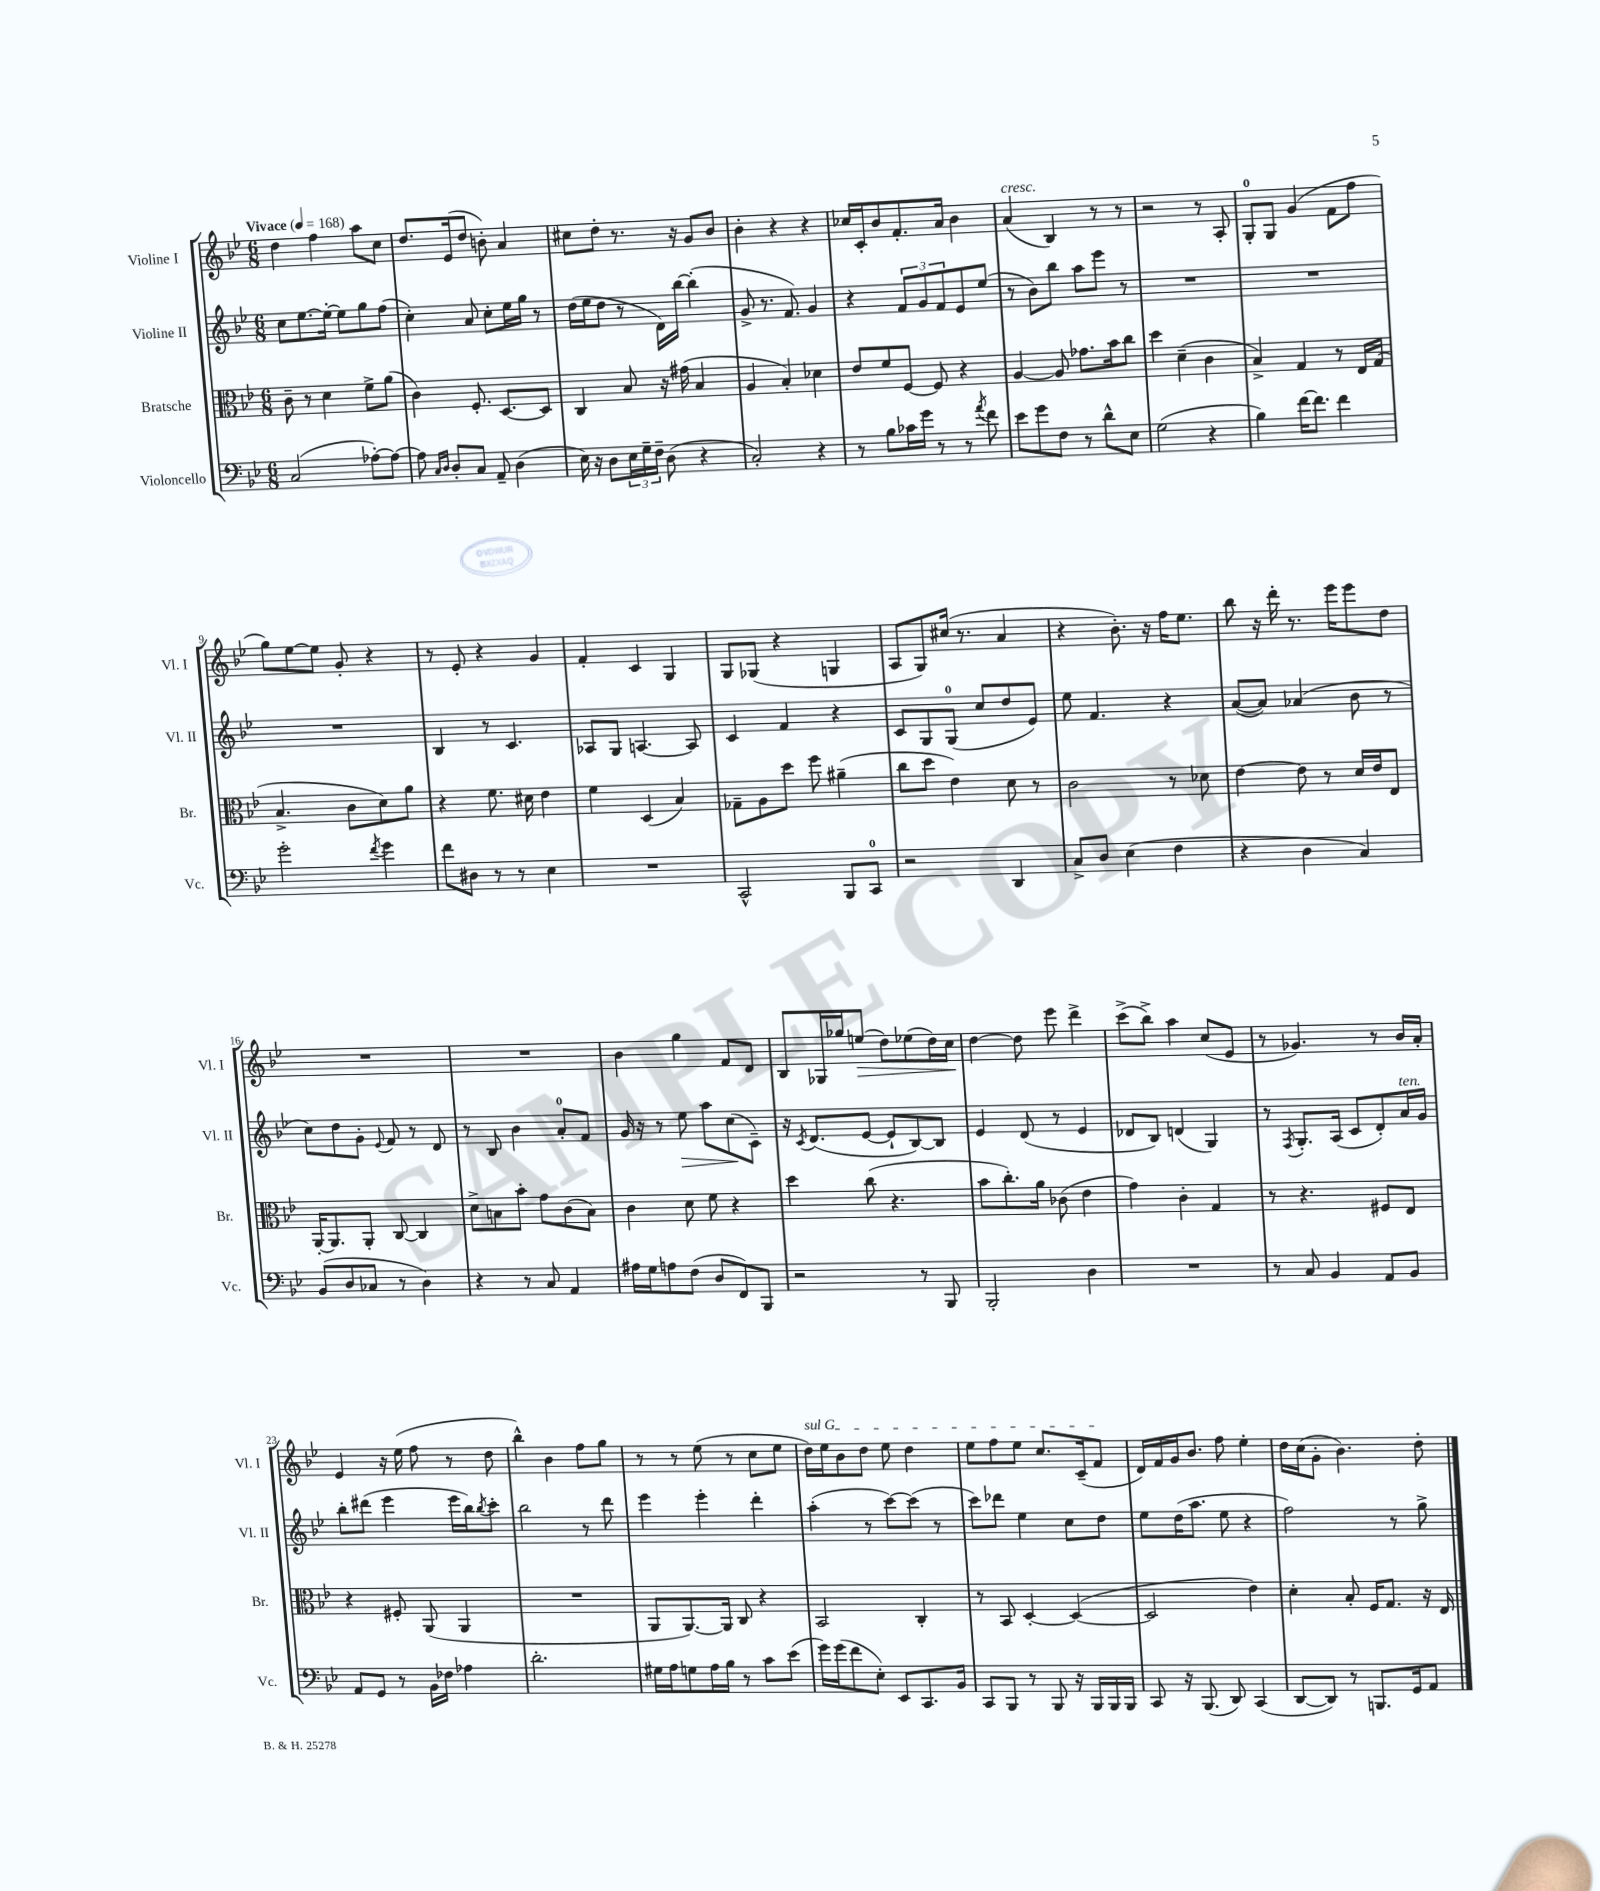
<<
\new StaffGroup <<
\new Staff = "s0" \with { instrumentName = "Violine I" shortInstrumentName = "Vl. I" } {
    \clef treble \key bes \major \numericTimeSignature \time 6/8 \tempo "Vivace" 4 = 168
    d''4 f''4 a''8 c''8 |
    d''8. ees'16( d''8 b'8-.) a'4 |
    cis''8 d''8-. r8. r16 g'8 bes'8 |
    bes'4-. r4 r4 |
    ces''16 c'16-. bes'8 f'8.-. a'16 bes'4 |
    a'4^\markup { \italic "cresc." }( bes4) r8 r8 |
    r2 r8 a8-. |
    g8-0-. g8 g'4( f'8 f''8 |
    g''8) ees''8~ ees''8 g'8-. r4 |
    r8 ees'8-. r4 g'4 |
    f'4-. c'4 g4 |
    g8 ges8( r4 g4 |
    a8 g8) cis''16( r8. a'4 |
    r4 bes'8.-.) r16 f''16 ees''8. |
    bes''8 r16 d'''16-. r8. ees'''16 ees'''8 d''8 |
    R2. |
    R2. |
    bes'4 g''4 f'8 d'8 |
    bes8 ges16 ges''16 e''8\>( d''8) ees''8( d''16) c''16\! |
    d''4~ d''8 ees'''8 d'''4-> |
    c'''8->( bes''8->) a''4 c''8( ees'8 |
    r8 ges'4.) r8 bes'16 a'16-. |
    ees'4 r16 ees''16( f''8 r8 d''8 |
    bes''4-^) bes'4 f''8 g''8 |
    r8 r8 ees''8( r8 c''8 ees''8 |
    \once \override TextSpanner.bound-details.left.text = \markup { \italic "sul G" } d''16\startTextSpan) ees''16 bes'8 d''8 ees''8 d''4 |
    ees''8 f''8 ees''8 c''8. c'16--( f'8\stopTextSpan |
    d'16) f'16 g'16 bes'8. f''8 ees''4-. |
    d''16 c''16( g'8-. bes'4.) d''8-. \bar "|." |
}
\new Staff = "s1" \with { instrumentName = "Violine II" shortInstrumentName = "Vl. II" } {
    \clef treble \key bes \major \numericTimeSignature \time 6/8
    c''8 ees''8.~ ees''16~-. ees''8 g''8 f''8( |
    c''4-.) a'8 c''8-. ees''16 g''16 r8 |
    d''16( ees''16 d''8 r8 d'16) bes''16~ bes''4-.( |
    g'8-> r8. f'8.) g'4 |
    r4 \tuplet 3/2 { f'8 g'8 f'8 } ees'8 ees''8( |
    r8 bes'8) bes''8 a''8 ees'''8 r8 |
    R2. |
    R2. |
    R2. |
    bes4 r8 c'4. |
    aes8 g8 a4.~ a8 |
    c'4 f'4 r4 |
    c'8 g8 g8-0( c''8 d''8 ees'8) |
    ees''8 f'4. r4 |
    a'8~( a'8) aes'4( bes'8 r8 |
    c''8) d''8 g'8-. \appoggiatura { ees'8 } f'8 r8 d'8 |
    r8 bes8 bes'4 a'8-0-. f'8 |
    g'16 r16 r8 ees''8\> a''8 c''8\!( c'8--) |
    r16 \acciaccatura { c'8 } d'8.( ees'8~ ees'8-! bes8~) bes8 |
    ees'4 d'8( r8 ees'4 |
    des'8 bes8) d'4( g4) |
    r8 \acciaccatura { f8 } g8.-. a16( c'8 d'8-.) a'16^\markup { \italic "ten." } g'16 |
    bes''8-. dis'''8( ees'''4 ees'''16 bes''16) \acciaccatura { bes''8 } c'''8-. |
    bes''2 r8 d'''8 |
    ees'''4 ees'''4-. d'''4-. |
    a''4-.( r8 c'''8~) c'''8( r8 |
    c'''8) des'''8 ees''4 c''8 d''8 |
    ees''8 d''16( a''8. ees''8 r4 |
    f''2) r8 g''8-> \bar "|." |
}
\new Staff = "s2" \with { instrumentName = "Bratsche" shortInstrumentName = "Br." } {
    \clef alto \key bes \major \numericTimeSignature \time 6/8
    c'8-- r8 d'4 f'8-> a'8( |
    c'4) f8.-. d8.~ d8 |
    c4 bes8 r16 gis'16( bes4 |
    a4 bes4-.) des'4 |
    ees'8 f'8 f8~ f8 r4 |
    a4~ a8 ges'8. bes'16 c''8 |
    d''4 d'4--( c'4 |
    bes4->) g4 r8 ees16 g16( |
    bes4.-> c'8 d'8) a'8 |
    r4 f'8. dis'16 ees'4 |
    f'4 d4( bes4) |
    ges8-- a8 d''8 f''8 ais'4--( |
    c''8 d''8 ees'4) d'8 r8 |
    c'2 r8 des'8 |
    ees'4~ ees'8 r8 d'16 ees'16 ees8 |
    a,16~-. a,8. a,8-. c8~ c4 |
    d'8-> b8 bes'8-. g'8 c'8( b8) |
    c'4 d'8 f'8 r4 |
    d''4 c''8( r4. |
    bes'8 c''8.-.) a'16 ces'8( ees'4 |
    g'4) c'4-. g4 |
    r8 r4. fis8 ees8 |
    r4 fis8-. a,8( a,4 |
    R2. |
    a,8 a,8.~) a,16 c8 r4 |
    bes,2 c4-. |
    r8 bes,8 d4~-. d4~( |
    d2 ees'4) |
    d'4-. bes8-. f16 g8. r16 ees16 \bar "|." |
}
\new Staff = "s3" \with { instrumentName = "Violoncello" shortInstrumentName = "Vc." } {
    \clef bass \key bes \major \numericTimeSignature \time 6/8
    c2( aes8~-.) aes8~ |
    aes8 \grace { c16 d16 } d8-. c8 a,8-- d4( |
    ees16) r16 d8 \tuplet 3/2 { ees16 g16-- f16-- } d8( r4 |
    c2-.) r4 |
    r8 bes8 ces'16 g'16 r8 r8 \acciaccatura { a'8 } f'8 |
    ees'8 g'8 f8 r8 d'8-^ ees8 |
    g2( r4 |
    bes4) f'16~ f'8. f'4 |
    g'2-. \acciaccatura { f'8 } g'4 |
    f'8 dis8 r8 r8 ees4 |
    R2. |
    c,2-^ bes,,8 c,8-0 |
    r2 d,4 |
    c8-> d8 ees4( f4 |
    r4 d4 c4) |
    bes,8( d8 ces8 r8 d4) |
    r4 r8 c8 a,4 |
    ais16 g16 a8 f8( d8 f,8) bes,,8 |
    r2 r8 bes,,8 |
    bes,,2-. d4 |
    R2. |
    r8 c8 bes,4 a,8 bes,8 |
    a,8 g,8 r8 bes,16 fes16 aes4 |
    d'2.-. |
    gis16 a16 g8 a16 bes16 r8 c'8 ees'8( |
    g'16) g'16( f'8 ees8-.) ees,8 c,8. bes,16 |
    c,8 bes,,8 r8 bes,,8 r16 bes,,16 bes,,16 bes,,16 |
    c,8 r16 bes,,8.( d,8) c,4( |
    d,8~ d,8) r8 b,,8. g,16 a,8 \bar "|." |
}
>>
>>
